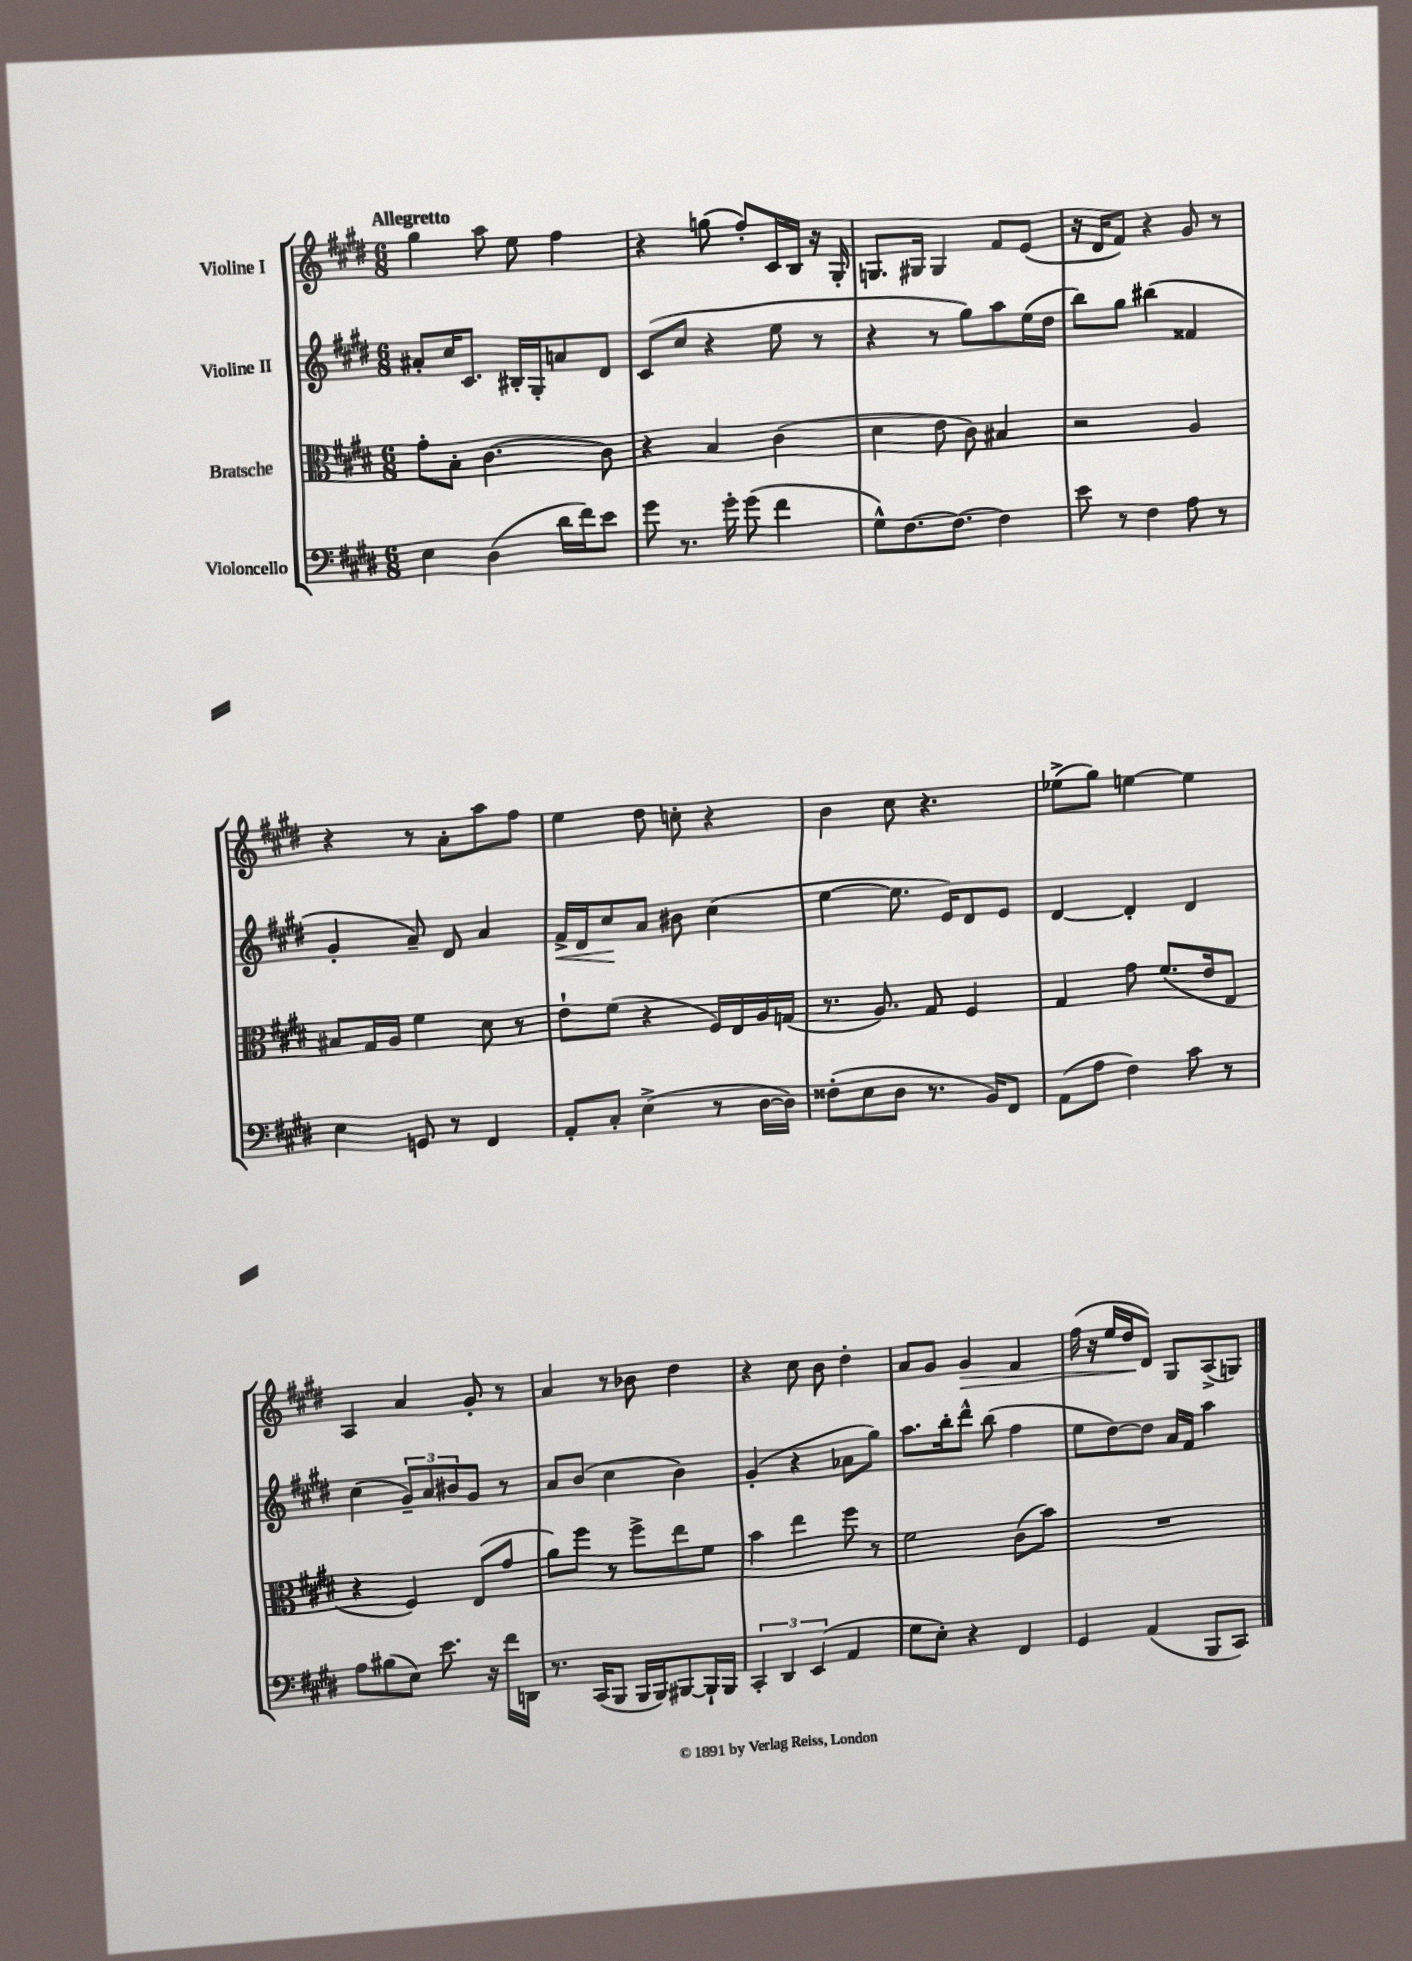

**kern	**kern	**kern	**dynam	**kern	**dynam
*part4	*part3	*part2	*part2	*part1	*part1
*staff4	*staff3	*staff2	*staff2	*staff1	*staff1
*I"Violoncello	*I"Bratsche	*I"Violine II	*	*I"Violine I	*
*clefF4	*clefC3	*clefG2	*	*clefG2	*
*k[f#c#g#d#]	*k[f#c#g#d#]	*k[f#c#g#d#]	*	*k[f#c#g#d#]	*
*M6/8	*M6/8	*M6/8	*	*M6/8	*
=1	=1	=1	=1	=1	=1
!	!	!	!	!LO:TX:a:B:t=Allegretto	!
4E\	8g#'\L	8a#X'/L	.	4gg#\	.
.	8B'\J	16cc#/K	.	.	.
.	.	8.c#/J	.	.	.
(4D#\	[4.c#\	.	.	8aa\	.
.	.	16B#X'/LL	.	8ee\	.
.	.	16G#'/J	.	.	.
16d#\LL	.	8an/	.	4ff#\	.
16f#\J)	.	.	.	.	.
8e\J	8c#\]	8d#/J	.	.	.
=2	=2	=2	=2	=2	=2
8g#\	4r	(8c#/L	.	4r	.
8.r	.	8cc#/J	.	.	.
.	4B/	4r	.	(8ggn\	.
16g#'\	.	.	.	.	.
(8g#\	.	.	.	8ff#'/L)	.
4f#\	(4c#\	8ee\	.	16c#/L	.
.	.	.	.	16B/JJ	.
.	.	8r	.	16r	.
.	.	.	.	16G#'/	.
=3	=3	=3	=3	=3	=3
8G#^^\L)	4d#\	4r	.	8.Gn/L	.
[8.F#\	.	.	.	.	.
.	.	.	.	16G#X/Jk	.
.	8e\	8r	.	4G#/	.
8.F#\J_	.	.	.	.	.
.	8c#\)	8gg#\L)	.	.	.
4F#\]	4B#X/	8aa\	.	8f#/L	.
.	.	(16ee\L	.	(8e/J	.
.	.	16dd#\JJ	.	.	.
=4	=4	=4	=4	=4	=4
8e\	2r	8bb\L)	.	16r	.
.	.	.	.	16d#/KL	.
8r	.	8gg#\J	.	8f#/J)	.
4F#\	.	(4bb#X\	.	4r	.
8A\	4A/	4f##X/	.	8g#/	.
8r	.	.	.	8r	.
!!LO:LB:g=z
=5	=5	=5	=5	=5	=5
4E\	8B#X/L	4g#'/	.	4r	.
.	16G#/L	.	.	.	.
.	16A/JJ	.	.	.	.
8GGn/	4f#\	8a~/)	.	8r	.
8r	.	8d#/	.	8a'\L	.
4FF#/	8d#\	4a/	.	8aa\	.
.	8r	.	.	8ff#\J	.
=6	=6	=6	=6	=6	=6
!	!	!	!LO:HP:b	!	!
8AA'/L	8e`\L	16f#^/LL	<	4ee\	.
.	.	16d#/J	.	.	.
8C#'/J	(8f#\J	8cc#/	.	.	.
(4E^\	4r	8a/J	[	8dd#\	.
.	.	8b#X\	.	8ccn'\	.
8r	16F#/LL)	(4cc#\	.	4r	.
.	16E/	.	.	.	.
[16D#\LL	16A/	.	.	.	.
16D#\JJ])	(16Gn/JJ	.	.	.	.
=7	=7	=7	=7	=7	=7
(8F##X'\L	8.r	[4ee\	.	4b\	.
8E\	.	.	.	.	.
.	8.A/)	.	.	.	.
8D#\J	.	8.ee\]	.	8cc#\	.
8.r	8G#/	.	.	4.r	.
.	.	16e/KL)	.	.	.
.	4F#/	8d#/	.	.	.
16BB/KL)	.	.	.	.	.
8FF#/J	.	8e/J	.	.	.
=8	=8	=8	=8	=8	=8
(8AA\L	4G#/	[4d#/	.	(8ee-X^\L	.
8A\J	.	.	.	8gg#\J)	.
4F#\)	8g#\	4d#'/]	.	[4een\	.
.	(8.f#/L	.	.	.	.
8c#\	.	4d#/	.	4ee\]	.
.	16e/k	.	.	.	.
8r	8E/J	.	.	.	.
!!LO:LB:g=z
=9	=9	=9	=9	=9	=9
8A\L	4r	(4cc#\	.	4A/	.
(8B#X\	.	.	.	.	.
8E\J)	4F#/)	12g#~/L)	.	4a/	.
.	.	12a/	.	.	.
8.e\	.	.	.	.	.
.	.	12b#X/	.	.	.
.	(8E/L	8g#/J	.	8g#'/	.
16r	.	.	.	.	.
16f#\LL	8g#/J	8r	.	8r	.
16DDn\JJ	.	.	.	.	.
=10	=10	=10	=10	=10	=10
8.r	8a\L)	8a/L	.	4a/	.
.	8ff#\J	(8b/J	.	.	.
(16CC#/KL	.	.	.	.	.
8BBB/J	8r	4cc#\	.	8r	.
16BBB/LL	8ff#^\L	.	.	8b-X\	.
16BBB/J)	.	.	.	.	.
[8BBB#X/	8ee\	4b\)	.	4dd#\	.
16BBB#`/L]	8f#\J	.	.	.	.
16BBB#/JJ	.	.	.	.	.
=11	=11	=11	=11	=11	=11
6CC#'/	4b\	(4g#'/	.	4r	.
6DD#/	.	.	.	.	.
.	4ee\	4r	.	8cc#\	.
(6EE/	.	.	.	.	.
.	.	.	.	8b\	.
4AA/	8ff#\	8a-X\L	.	4dd#'\	.
.	8r	8gg#\J)	.	.	.
=12	=12	=12	=12	=12	=12
8G#\L	2f#\	8.aa\L	.	8a/L	.
8E'\J)	.	.	.	8g#/J	.
.	.	16bb'\k	.	.	.
!	!	!	!	!	!LO:HP:b
4r	.	8ddd#^^\J	.	4g#/	>
.	.	(8bb\	.	.	.
4FF#/	(8c#\L	4ff#\	.	4f#/	.
.	8b\J)	.	.	.	.
=13	=13	=13	=13	=13	=13
4GG#/	2.r	8ee\L	.	(16ff#\	.
.	.	.	.	16r	.
.	.	[8dd#\)	.	16ee/LL	.
.	.	.	.	16dd#/J	.
(4AA/	.	8dd#\J]	.	8d#/J)	]
.	.	16a/LL	.	8G#/L	.
.	.	16f#/JJ	.	.	.
8BBB/L	.	4aa\	.	(8A^/	.
8CC#/J)	.	.	.	8Gn/J)	.
==	==	==	==	==	==
*-	*-	*-	*-	*-	*-
